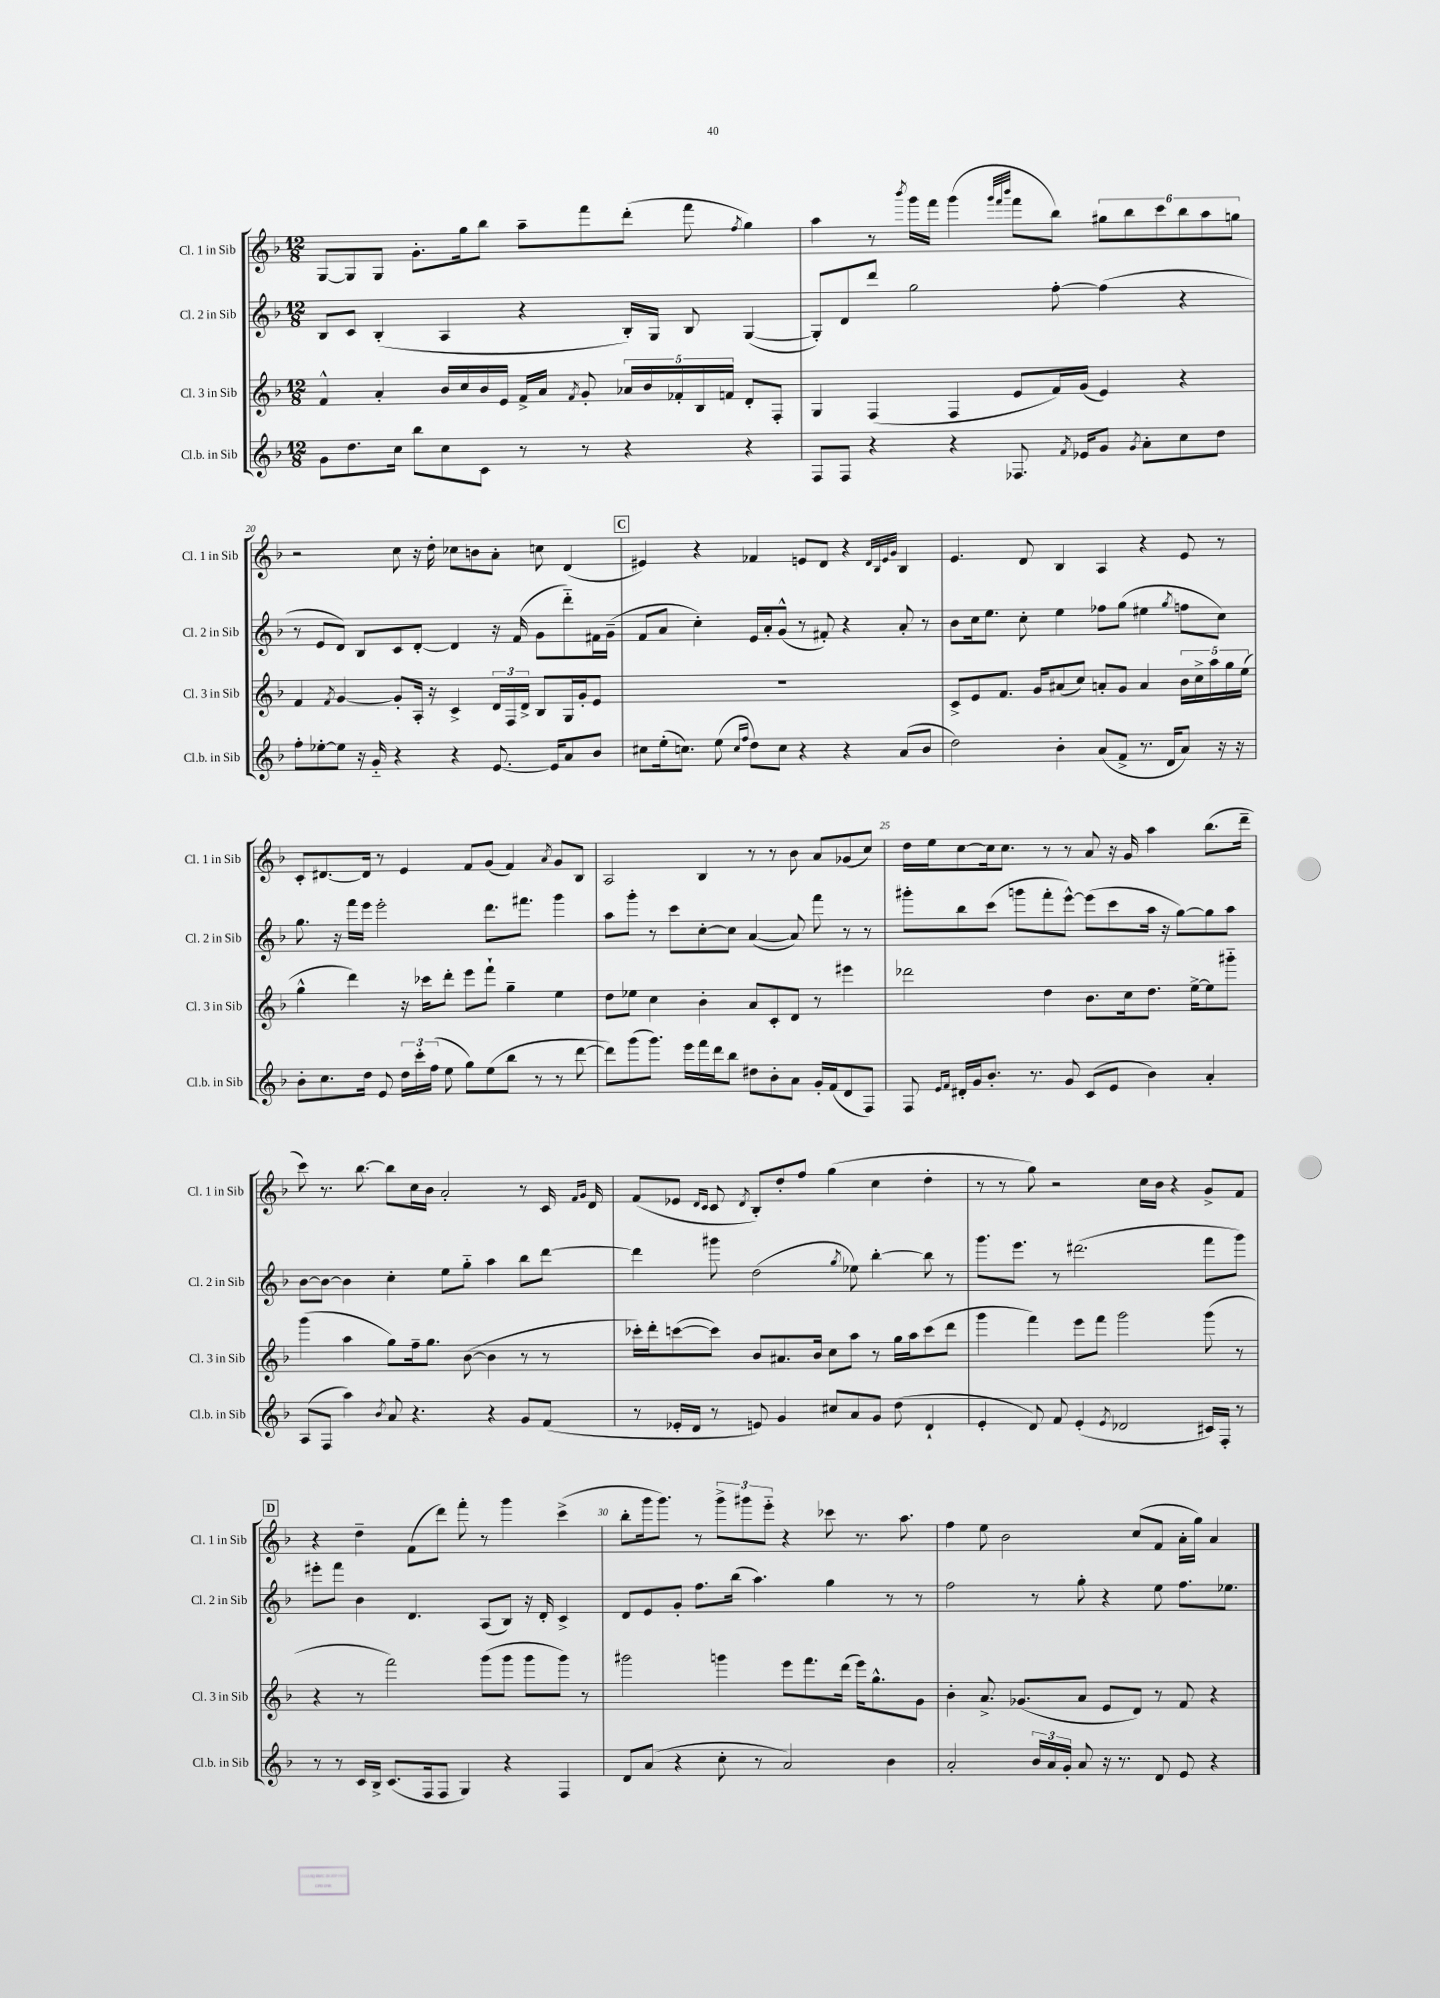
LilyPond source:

<<
\new StaffGroup <<
\new Staff = "s0" \with { instrumentName = "Cl. 1 in Sib" shortInstrumentName = "Cl. 1 in Sib" } {
    \clef treble \key f \major \numericTimeSignature \time 12/8
    \autoBeamOff g8[~ g8 g8] g'8.[-. g''16 bes''8] a''8[-- f'''8 d'''8]-.( f'''8 \acciaccatura { f''8 } g''4) |
    a''4 r8 \acciaccatura { bes'''8 } g'''16[ f'''16] g'''4( \grace { g'''32[ f'''32 bes'''32] } f'''8[ bes''8]) \tuplet 6/4 { gis''8[ bes''8 c'''8 bes''8 a''8 g''8] } |
    r2 c''8 r16 d''16-. ces''8[ b'8 a'8]-. c''8 d'4( |
    \mark \markup { \box "C" } eis'4) r4 fes'4 e'8[ d'8] r4 \grace { d'32[ bes32 e'32 g'32] } bes4 |
    e'4. d'8 bes4 a4 r4 e'8 r8 |
    c'8[-. dis'8.~ dis'16] r8 e'4 f'8[ g'8]( f'4) \acciaccatura { a'8 } g'8[ bes8] |
    a2 bes4 r8 r8 bes'8 a'8[ ges'8( c''8]) |
    d''16[ e''16 c''8~ c''16 c''8.] r8 r8 a'8 r16 g'16 a''4 bes''8.[( d'''16]-- |
    c'''8) r8. bes''8.~ bes''8[ c''16 bes'16] a'2-. r8 c'16 \grace { f'16[ g'16] } d'16 |
    f'8[( ees'8] \grace { d'16[ c'16] } c'8 \acciaccatura { d'8 } bes8[-.) d''8-. f''8] g''4( c''4 d''4-. |
    r8 r8 g''8) r2 c''16[ bes'16] r4 g'8[-> f'8] |
    \mark \markup { \box "D" } r4 d''4-- f'8[( d'''8]) f'''8-. r8 g'''4 c'''4->( |
    bes''8[-. g'''16 g'''8.]) r8 \tuplet 3/2 { g'''8[-> gis'''8 e'''8]-_ } r4 ces'''8 r8. a''8. |
    f''4 e''8 bes'2 c''8[( f'8] a'16[-. g''16]) a'4 \bar "|." |
}
\new Staff = "s1" \with { instrumentName = "Cl. 2 in Sib" shortInstrumentName = "Cl. 2 in Sib" } {
    \clef treble \key f \major \numericTimeSignature \time 12/8
    \autoBeamOff bes8[ c'8] bes4-.( a4 r4 bes16[-.) g16] bes8 g4~( |
    g8[-.) d'8 d'''8] g''2 f''8~-. f''4( r4 |
    r8 e'8[ d'8]) bes8[ c'8 d'8]~-. d'4 r16 f'16( g'8[ d'''8-_) fis'16 g'16]--( |
    \mark \markup { \box "C" } f'8[ a'8] c''4-.) e'16[ a'16-. g'8]-^( r8 fis'8-.) r4 a'8-. r8 |
    bes'8[ c''16 e''8.] c''8-. e''4 fes''8[ g''8]( eis''4 \acciaccatura { g''8 } f''8[ c''8]) |
    g''8. r16 f'''16[ e'''16] e'''2-. d'''8.[ fis'''8.] g'''4 |
    a''8[ g'''8]-. r8 c'''8[ c''8~-. c''8] a'4~( a'8) f'''8 r8 r8 |
    gis'''8[-. bes''8 c'''8]( g'''8[ f'''8-. e'''8]~-^) e'''8[( c'''8 a''16] r16 g''8[~) g''8 a''8] |
    bes'8[~ bes'8]~ bes'4 c''4-. e''8[ g''8]-_ a''4 bes''8[ d'''8]~ |
    d'''4 gis'''8 d''2( \acciaccatura { g''8 } ees''8) bes''4~-. bes''8 r8 |
    g'''8.[ e'''8.] r8 dis'''2.( f'''8[ g'''8]) |
    \mark \markup { \box "D" } eis'''8[-. f'''8] bes'4 d'4. a8[( bes8]) r16 d'16-. c'4-> |
    d'8[ e'8 g'8]-. f''8.[ bes''16]( a''4.) g''4 r8 r8 |
    f''2 r8 g''8-. r4 e''8 f''8.[ ees''8.] \bar "|." |
}
\new Staff = "s2" \with { instrumentName = "Cl. 3 in Sib" shortInstrumentName = "Cl. 3 in Sib" } {
    \clef treble \key f \major \numericTimeSignature \time 12/8
    \autoBeamOff f'4-^ a'4-. bes'16[ c''16 bes'16 e'16] f'16[-> a'16] \acciaccatura { f'8 } g'8-. \tuplet 5/4 { aes'16[ bes'16 fes'16-. bes16 f'16] } d'8[-. f8]-. |
    g4 f4( f4 e'8[ f'16) g'16]( e'4) r4 |
    f'4 \acciaccatura { f'8 } g'4~ g'8[-. a16]-. r16 c'4-> \tuplet 3/2 { d'16[ f16 d'16]-> } bes8[ g16 g'16-. e'8] |
    \mark \markup { \box "C" } R1. |
    c'8[-> e'8 f'8.] g'16[ ais'8( c''8]) a'8[-. g'8] a'4 \tuplet 5/4 { bes'16[ c''16-> a''16 g''16 e''16]( } |
    g''4-^ d'''4) r16 ces'''16[ d'''8]-. e'''8[ f'''8]-! g''4-- e''4 |
    d''8[ ees''8] c''4 bes'4-. a'8[ c'8-. d'8] r8 eis'''4 |
    des'''2 d''4 bes'8.[ c''16 d''8.] e''16[~-> e''8 gis'''8]-_ |
    g'''4( a''4 g''8[) f''16-- g''8.] bes'8~( bes'4 r8 r8 |
    ces'''16[-.) d'''16-. c'''8~( c'''8]) bes'8[ ais'8. bes'16] c''8[ a''8] r8 g''16[ a''16 c'''8( d'''8] |
    g'''4 f'''4) e'''8[ f'''8] g'''2 g'''8( r8 |
    \mark \markup { \box "D" } r4 r8 f'''2) g'''8[( g'''8] g'''8[ g'''8]) r8 |
    gis'''2 g'''4 e'''8[ f'''8. d'''16]( e'''16[) g''8.-^ g'8] |
    bes'4-. a'8.-> ges'8.[( a'8] e'8[ d'8]) r8 f'8 r4 \bar "|." |
}
\new Staff = "s3" \with { instrumentName = "Cl.b. in Sib" shortInstrumentName = "Cl.b. in Sib" } {
    \clef treble \key f \major \numericTimeSignature \time 12/8
    \autoBeamOff g'8[ d''8. c''16] bes''8[ c''8 c'8] r8 r8 r4 r4 |
    f8[ f8] r4 r4 fes8. \acciaccatura { f'8 } ees'16[ g'8] \acciaccatura { g'8 } a'8[-. c''8 d''8] |
    f''8[-. ees''8~-. ees''8] r16 g'16-_ r4 r4 e'8.~ e'16[ a'8 bes'8] |
    \mark \markup { \box "C" } cis''8[ e''16-.( c''8.]) e''8( \grace { c''16[ f''16] } d''8[) c''8] r4 r4 a'8[( bes'8] |
    d''2) bes'4-. a'8[( f'8]-> r8. d'16[ a'8]) r16 r16 |
    bes'8[-. c''8. d''16] e'8 \tuplet 3/2 { d''16[ c'''16-. f''16]( } e''8 g''8[) e''8( bes''8] r8 r8 d'''8~ |
    d'''8[) g'''8( g'''8.]) e'''16[ f'''16 d'''16 bes''8] dis''8[ bes'8-. a'8] g'16[-. f'16( d'8 f8]) |
    f8 \grace { e'16[ f'16] } dis'16[-. g'16 bes'8.]-. r8. g'8 c'8[( e'8] bes'4) a'4-. |
    a8[( f8] a''4) \acciaccatura { bes'8 } a'8 r4. r4 g'8[ f'8]( |
    r8 ees'16[-. d'16] r8 e'8) g'4 cis''8[ a'8 g'8] d''8( d'4-! |
    e'4-. d'8) f'8 e'4-.( \acciaccatura { e'8 } des'2 cis'16[) f16]-. r8 |
    \mark \markup { \box "D" } r8 r8 c'16[ bes16]-> c'8.[( f16 f8] g4) r4 f4 |
    d'8[ a'8]( r4 c''8-. r8 a'2) bes'4 |
    a'2-. \tuplet 3/2 { bes'16[ a'16 g'16]-. } a'8 r16 r8. d'8 e'8 r4 \bar "|." |
}
>>
>>
\layout { \context { \Score currentBarNumber = #18 \override BarNumber.break-visibility = ##(#f #t #t) barNumberVisibility = #(every-nth-bar-number-visible 5) } }
